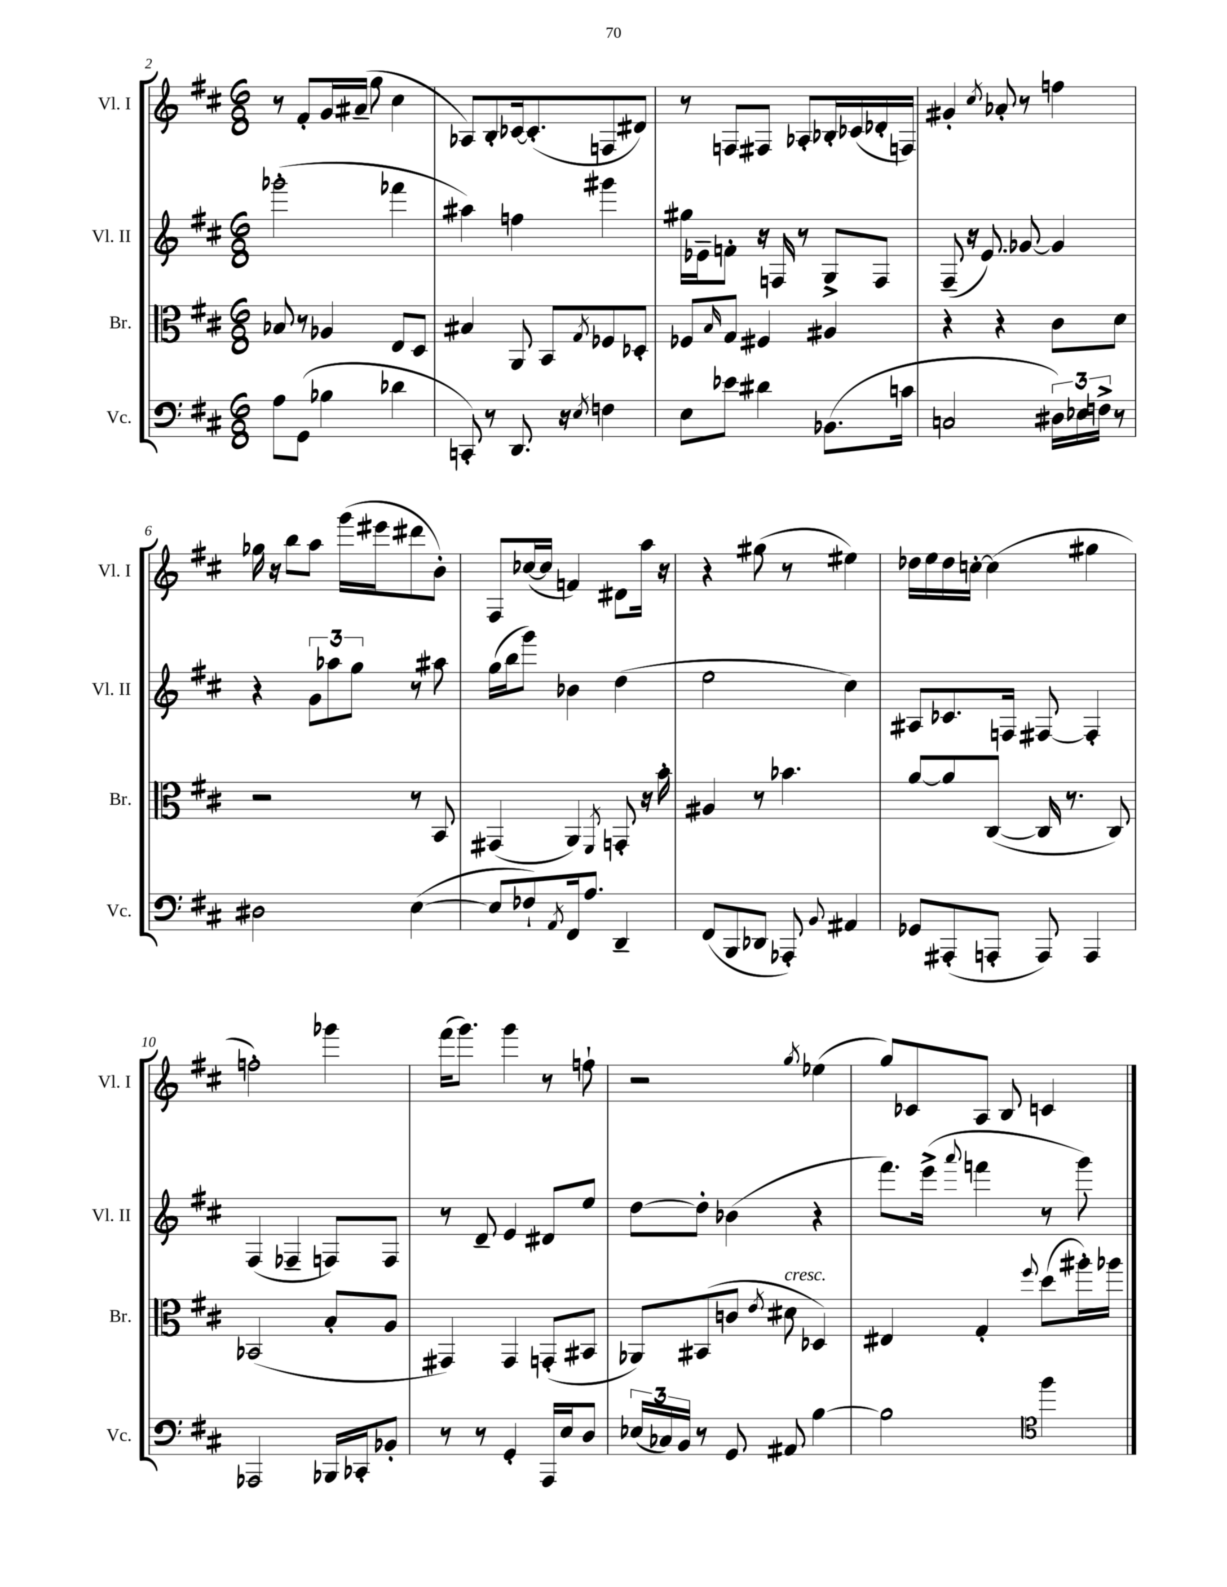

**kern	**kern	**kern	**kern
*staff4	*staff3	*staff2	*staff1
*clefF4	*clefC3	*clefG2	*clefG2
*k[f#c#]	*k[f#c#]	*k[f#c#]	*k[f#c#]
*M6/8	*M6/8	*M6/8	*M6/8
8A	8B-	(2ggg-'	8r
(8GG	8r	.	8f#'
4B-	4A-	.	16g
.	.	.	(16a#~
.	.	.	8gg
4d-	8E	4fff-	4cc#
.	8D	.	.
=	=	=	=
8CC')	4B#	4aa#)	8A-)
8r	.	.	8B'
8.DD	8AA	4ff	[16c-
.	.	.	(8.c-']
.	8BB	.	.
16r	.	.	.
8qE	8qG	.	.
4F	8F-	4ggg#	8F
.	8D-'	.	8d#)
=	=	=	=
8E	8F-	16gg#	8r
.	.	16e-~	.
.	16qqB	.	.
8e-	8G	8f'	8F
4d#	4F#	16r	8F#
.	.	16F	.
.	.	8r	8A-'
(8.BB-	4A#	8G^	16B-'
.	.	.	(16c-
.	.	8F	16d-'
16c	.	.	16F)
=	=	=	=
2C	4r	(8F#~	4g#'
.	.	16r	.
.	.	8.e)	.
.	.	.	8qcc#
.	4r	.	8a-'
.	.	[8g-	8r
24D#)	8c#	4g-]	4ff
24E-	.	.	.
24F^	.	.	.
8r	8d	.	.
=	=	=	=
2D#	2r	4r	16gg-
.	.	.	16r
.	.	.	8bb
.	.	12g	8aa
.	.	12aa-	.
.	.	.	(16ggg
.	.	12gg	.
.	.	.	16eee#
([4E	8r	8r	8ddd#
.	8BB	8aa#	8b')
=	=	=	=
8E]	(4GG#	(16gg	8F#
.	.	16bb	.
8F-`)	.	8ggg)	([16cc-
.	.	.	16cc-]
8qAA	.	.	.
16FF#	4AA)	4b-	4f)
8.A	.	.	.
.	8qFF#	.	.
4DD~	8GG'	(4dd	8d#
.	16r	.	16aa
.	16b'	.	16r
=	=	=	=
(8FF#	4A#	2ee	4r
8BBB	.	.	.
8DD-	8r	.	(8gg#
8AAA-')	4.b-	.	8r
8qqBB	.	.	.
4AA#	.	4cc#)	4ee#)
=	=	=	=
8GG-	[8a	8A#	16dd-
.	.	.	16ee
(8AAA#'	8a]	8.c-	16dd-
.	.	.	[16cc'
8AAA'	([8C#	.	(4cc]
.	.	16F	.
8AAA)	16C#]	[8F#	.
.	8.r	.	.
4AAA	.	4F#']	4gg#
.	8C#)	.	.
=	=	=	=
2AAA-	(2BB-	(4F#	2ff')
.	.	4F-~	.
16BBB-	8B'	8F)	4ggg-
16CC-'	.	.	.
8BB-'	8A	8F	.
=	=	=	=
8r	4GG#)	8r	(16fff#
.	.	.	8.ggg)
8r	.	8d~	.
4GG'	4GG#	4e	4ggg
16AAA	(8GG'	8d#	8r
16E	.	.	.
8D	8BB#	8ee	8ff`
=	=	=	=
(24E-	8AA-)	[8dd	2r
24C-)	.	.	.
24BB	.	.	.
8r	(8BB#	8dd']	.
8GG	8c	(4b-	.
.	8qe	.	.
8AA#	8d#	.	.
.	.	.	8qgg
[4B	4D-)	4r	(4ee-
=	=	=	=
2B]	4E#	8.fff#)	8gg)
.	.	.	8c-
.	.	(16eee^	.
.	.	8qqaaa	.
.	4G'	4fff	8A
.	.	.	8B
*clefC4	*	*	*
.	8qqff#	.	.
4ff#	(8dd	8r	4c
.	16aa#')	8ggg)	.
.	16aa-	.	.
==	==	==	==
*-	*-	*-	*-
